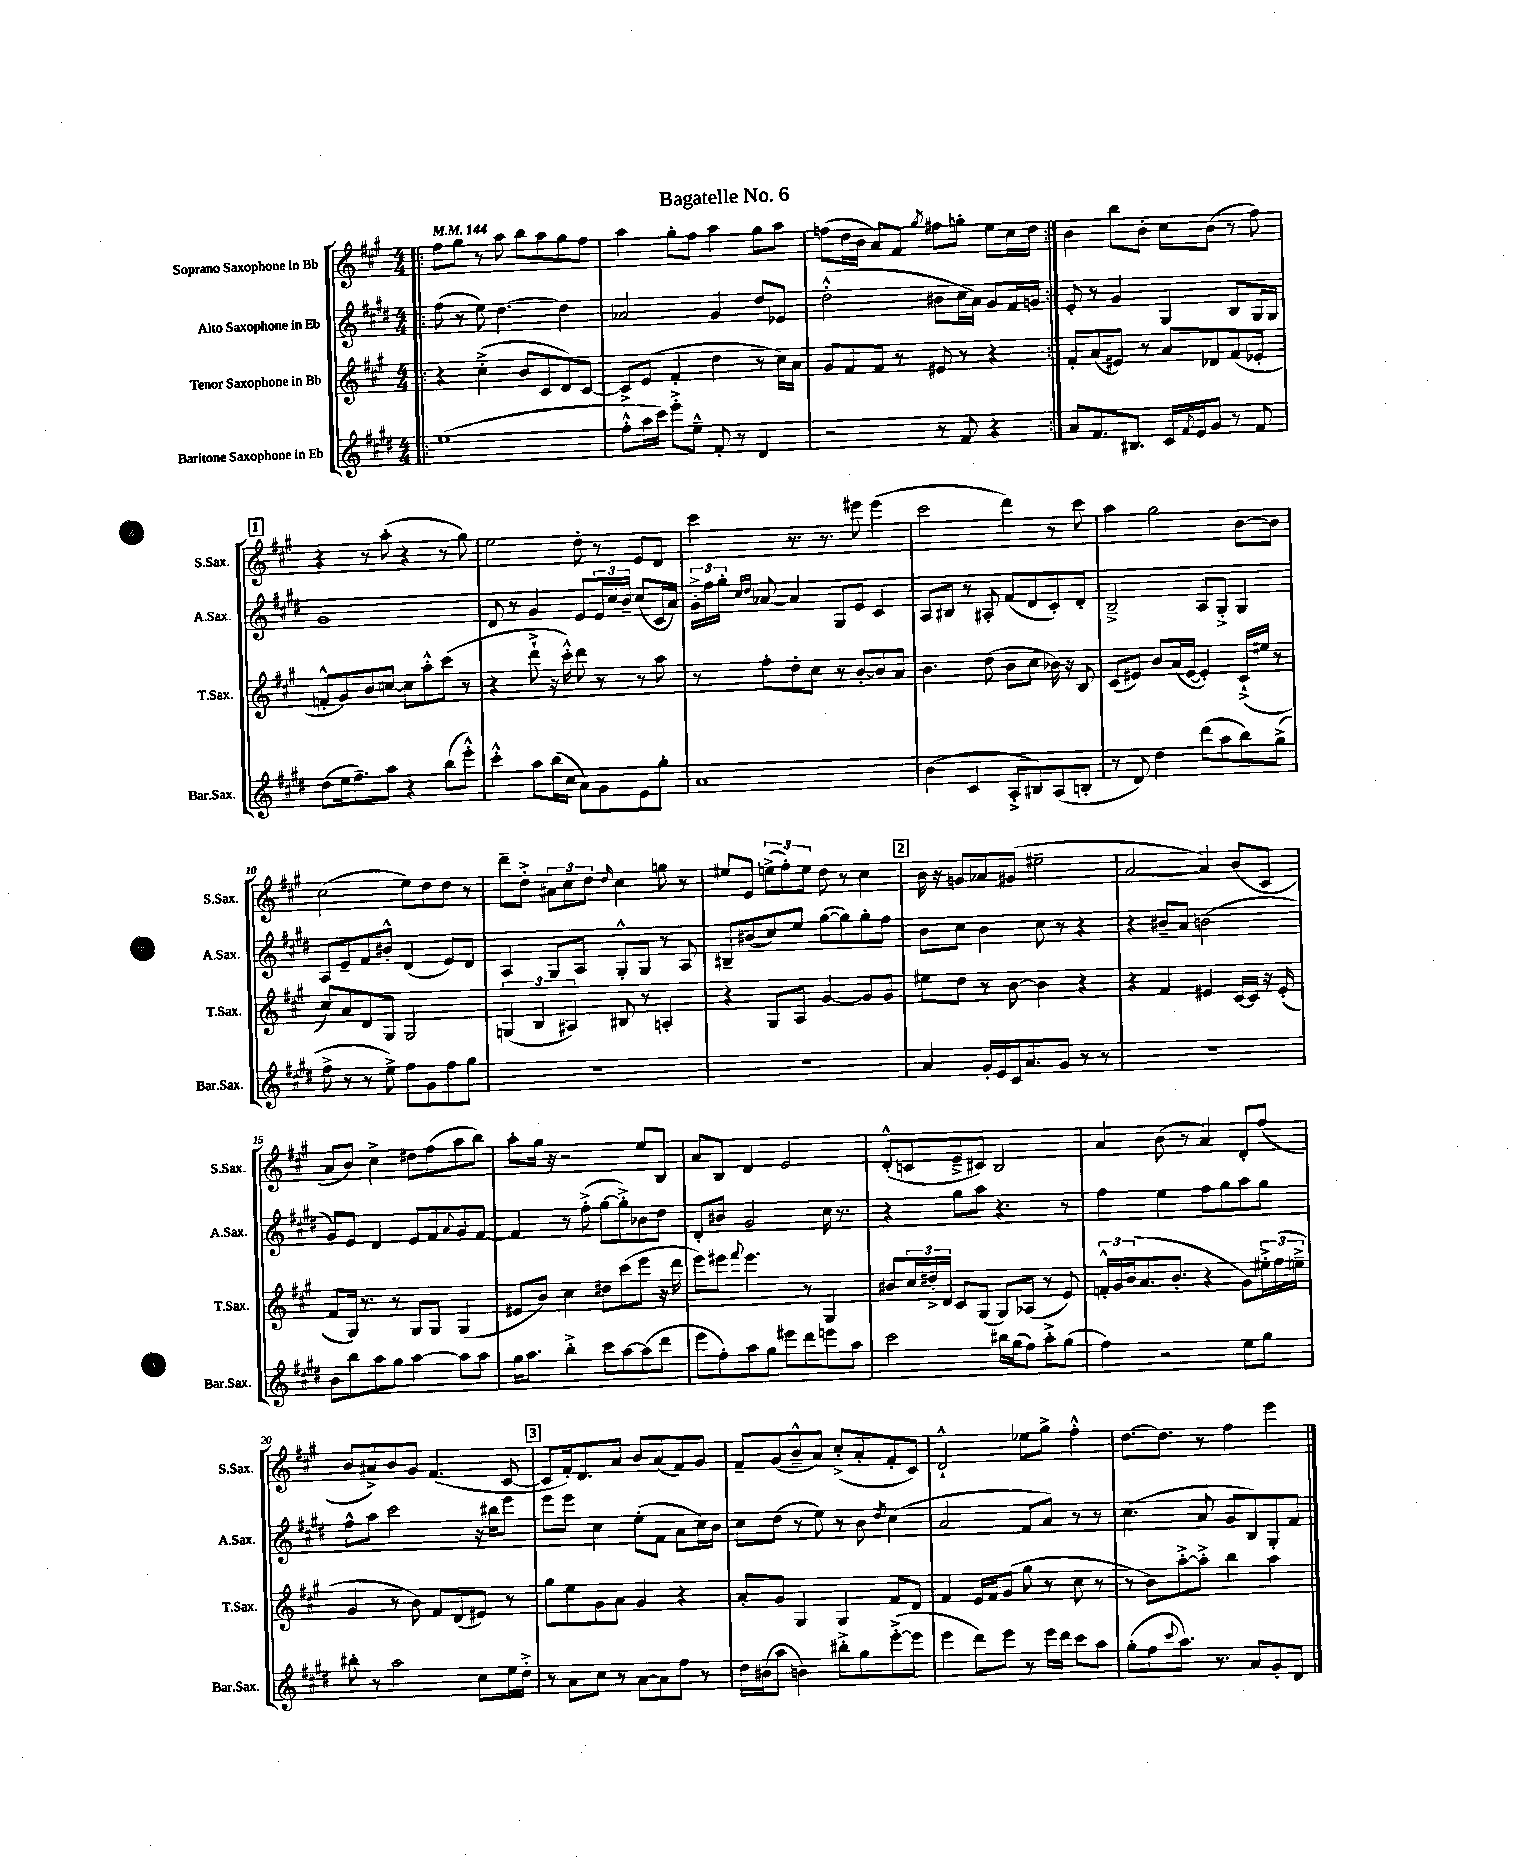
\header { title = "Bagatelle No. 6" }
<<
\new StaffGroup <<
\new Staff = "s0" \with { instrumentName = "Soprano Saxophone in Bb" shortInstrumentName = "S.Sax." } {
    \clef treble \key a \major \numericTimeSignature \time 4/4 \tempo 4 = 144
    \repeat volta 2 { \bar ".|:" fis''8 gis''8 r8 a''8 b''8 a''8 gis''8 fis''8 |
    a''4 gis''8-. fis''8 a''4 gis''8 a''8 |
    f''8( d''16 b'16 a'8) fis'8 \acciaccatura { gis''8 } fis''8 g''8-. e''8 cis''16 d''16 | }
    b'4 b''8 b'8-. cis''8 b'8( r8 fis''8) |
    \mark \markup { \box "1" } r4 r8 a''8-.( r4 r8 gis''8) |
    e''2 d''8-. r8 e'8 d'8 |
    cis'''4 r8. r8. eis'''8 eis'''4( |
    cis'''2 d'''4) r8 cis'''8 |
    a''4 gis''2 b'8~ b'8 |
    cis''2( e''8) d''8 d''8 r8 |
    d'''8-- d''8-.-> \tuplet 3/2 { ais'8 cis''8 d''8 } \grace { d''16 } cis''4 g''8 r8 |
    eis''8 e'8 \tuplet 3/2 { e''8->( fis''8-.) e''8 } d''8 r8 cis''4 |
    \mark \markup { \box "2" } b'16 r16 g'8 aes'8 gis'8( eis''2-- |
    a'2~ a'4) b'8( cis'8 |
    a'8 b'8) cis''4-> dis''8 fis''8( a''8 b''8) |
    a''8-. gis''16 r16 r2 e''8 b8 |
    a'8 b8 d'4 e'2 |
    d'8-.-^( c'8 e'8---> cis'8) b2 |
    a'4 b'8( r8 a'4) d'8-. fis''8( |
    b'8 ais'8->) b'8 gis'8 fis'4.( cis'8~ |
    \mark \markup { \box "3" } cis'8 fis'16-.) d'8. a'8 b'8 a'8( fis'8) gis'8 |
    fis'8-- gis'8( b'8---^ a'8) cis''8-.->( a'8-. fis'8-. cis'8) |
    d'2-!-^ ees''8 gis''8-> fis''4-.-^ |
    d''8.~ d''8. r8 fis''4 e'''4 \bar "|." |
}
\new Staff = "s1" \with { instrumentName = "Alto Saxophone in Eb" shortInstrumentName = "A.Sax." } {
    \clef treble \key e \major \numericTimeSignature \time 4/4
    \repeat volta 2 { \bar ".|:" fis''8( r8 e''8) dis''4.~ dis''4 |
    aes'2 gis'4 dis''8 ees'8 |
    dis''2-.-^( bis'8 cis''16 a'16) gis'8 fis'16 g'16 | }
    e'8-. r8 gis'4 gis4 b8 gis16 gis16 |
    \mark \markup { \box "1" } gis'1 |
    dis'8 r8 gis'4 e'8 \tuplet 3/2 { e'16 cis''16 b'16-- } cis''8( cis'16 a'16) |
    \tuplet 3/2 { gis'16-.-> fis''16 gis''16-. } \grace { cis''16 dis''16 } aes'8~ aes'4 gis8 e'8 cis'4 |
    a8 bis8 r8 ais8-. fis'8( dis'8 cis'8-.) dis'8-. |
    b2---> a8 gis8-.-> gis4 |
    a8 e'8-- fis'8 bis'8-.-^ dis'4( e'8) dis'8 |
    a4 gis8 a8 gis8-.-^ gis8 r8 a8 |
    bis8-- bis'8( cis''8) e''8 gis''8~( gis''8) gis''8-. fis''8 |
    \mark \markup { \box "2" } b'8 cis''8 b'4 cis''8 r8 r4 |
    r4 bis'8-- a'8 b'2( |
    gis'8) e'8 dis'4 e'8 fis'8 \appoggiatura { a'8 } gis'8 fis'8~ |
    fis'4 r8 fis''8-.->( gis''8~ gis''8-.->) bes'8 dis''8 |
    dis'8-. bis'8 gis'2 cis''16 r8. |
    r4 gis''8 a''8 r4. r8 |
    fis''4 e''4 fis''8 gis''8 a''8 gis''8 |
    fis''8-^ a''8 cis'''2 r16 bis''16 e'''8 |
    \mark \markup { \box "3" } e'''8 e'''8 cis''4 e''8-.( fis'8 a'8 cis''16) b'16 |
    cis''8 dis''8( r8 e''8) r8 b'8 \acciaccatura { dis''8 } cis''4( |
    a'2 fis'8 a'8) r8 r8 |
    cis''4.( a'8 gis'8 b8) gis8-. fis'8 \bar "|." |
}
\new Staff = "s2" \with { instrumentName = "Tenor Saxophone in Bb" shortInstrumentName = "T.Sax." } {
    \clef treble \key a \major \numericTimeSignature \time 4/4
    \repeat volta 2 { \bar ".|:" r4 cis''4-.->( b'8 cis'8 d'8) cis'8~ |
    cis'8-> e'8( fis'4-. d''4 r8 cis''16) a'16 |
    gis'8 fis'8 fis'8 r8 eis'8 r8 r4 | }
    fis'8-. a'8( eis'8) r8 a'8 des'8 fis'8( ees'8-. |
    \mark \markup { \box "1" } f'8-.-^ gis'8) b'8 c''8~ c''8 a''8-.-^ cis'''8( r8 |
    r4 d'''8-!-> r16 cis'''16-.-^) d'''8 r8 r8 a''8 |
    r8 fis''8-. d''8-. cis''8 r8 b'8~-. b'8 a'8 |
    b'4. d''8( b'8 cis''8 bes'16) r16 b8 |
    cis'8( eis'8) b'8 a'16( eis'16~ eis'4-.) cis'16-!->( eis''16 r8 |
    cis''8) a'8 d'8 gis8 gis2 |
    \tuplet 3/2 { g4( b4 ais4) } bis8 r8 a4-. |
    r4 gis8 a8 gis'4~ gis'8 gis'8 |
    \mark \markup { \box "2" } eis''8 d''8 r8 b'8~ b'4 r4 |
    r4 fis'4 eis'4 cis'16~ cis'16 r16 eis'16-.( |
    fis'8 gis16) r8. r8 gis8 gis8 gis4( |
    eis'8 b'8) cis''4 dis''8 cis'''8( e'''8 r16 d'''16 |
    e'''8) eis'''8 \appoggiatura { fis'''8 } eis'''4. r8 gis4 |
    bis'8 \tuplet 3/2 { cis''16 dis''16-.-> d'16 } cis'8 gis8( gis8) aes8( r8 e'8) |
    \tuplet 3/2 { f'16-.-^ gis'16 b'16( } a'8. b'8.-. r4 gis'8) \tuplet 3/2 { eis''16-.-> fis''16( e''16---> } |
    gis'4 r8 b'8) fis'8 d'8( eis'8) r8 |
    \mark \markup { \box "3" } gis''8 e''8 gis'8 a'8 gis'4 r4 |
    a'8-. gis'8 gis4 gis4 fis'8 d'8 |
    fis'4 e'16 fis'16 gis'8( gis''8 r8 cis''8 r8 |
    r8 b'8) a''8~-.-> a''8-.-> b''4 a''4 \bar "|." |
}
\new Staff = "s3" \with { instrumentName = "Baritone Saxophone in Eb" shortInstrumentName = "Bar.Sax." } {
    \clef treble \key e \major \numericTimeSignature \time 4/4
    \repeat volta 2 { \bar ".|:" e''1( |
    fis''8-.-^ a''16 cis'''16) e'''8-.-> e''8---^ fis'8-. r8 dis'4 |
    r2 r8 fis'8 r4 | }
    a'8 fis'8. bis8. cis'16 \acciaccatura { fis'8 } e'16 gis'8 r8 fis'8 |
    \mark \markup { \box "1" } dis''8( e''16 fis''8.--) a''8 r4 b''8( e'''8-.-^) |
    cis'''4-.-^ a''8 b''16( cis''16 a'8) gis'8 e'8 gis''8-. |
    a'1 |
    b'4( cis'4 a8-.-> bis8) a8( b8-. |
    r8 dis'8) dis''4 dis'''8( a''8 b''8) gis''8->( |
    fis''8-> r8 r8 e''8->) fis''8 gis'8 fis''8 gis''8 |
    R1 |
    R1 |
    \mark \markup { \box "2" } a'4 gis'16-. e'16 cis'16 a'8. gis'8 r8 r8 |
    R1 |
    b'8 b''8 a''8 gis''8 a''4~ a''8 a''8 |
    gis''16 a''8. b''4-.-> cis'''8 a''8~ a''8( dis'''8 |
    e'''8 fis''8-.) a''8 gis''8 eis'''8 dis'''8 e'''8 a''8 |
    cis'''2 bis''16 gis''16( fis''8) a''8-.-> gis''8( |
    fis''4) r2 e''8 gis''8 |
    bis''8-. r8 a''2 cis''8 e''16 dis''16-.-> |
    \mark \markup { \box "3" } r8 a'8 cis''8 r8 a'8~ a'8 fis''8 r8 |
    dis''16 bis'16( a''8 b'4) bis''8-.-> gis''8 e'''8~-.->( e'''8 |
    e'''4 dis'''8) e'''8 r8 e'''16 dis'''16 cis'''8 a''8 |
    gis''8-.( fis''8 \appoggiatura { cis'''8 } a''8.) r8. a'8 gis'8-. dis'8 \bar "|." |
}
>>
>>
